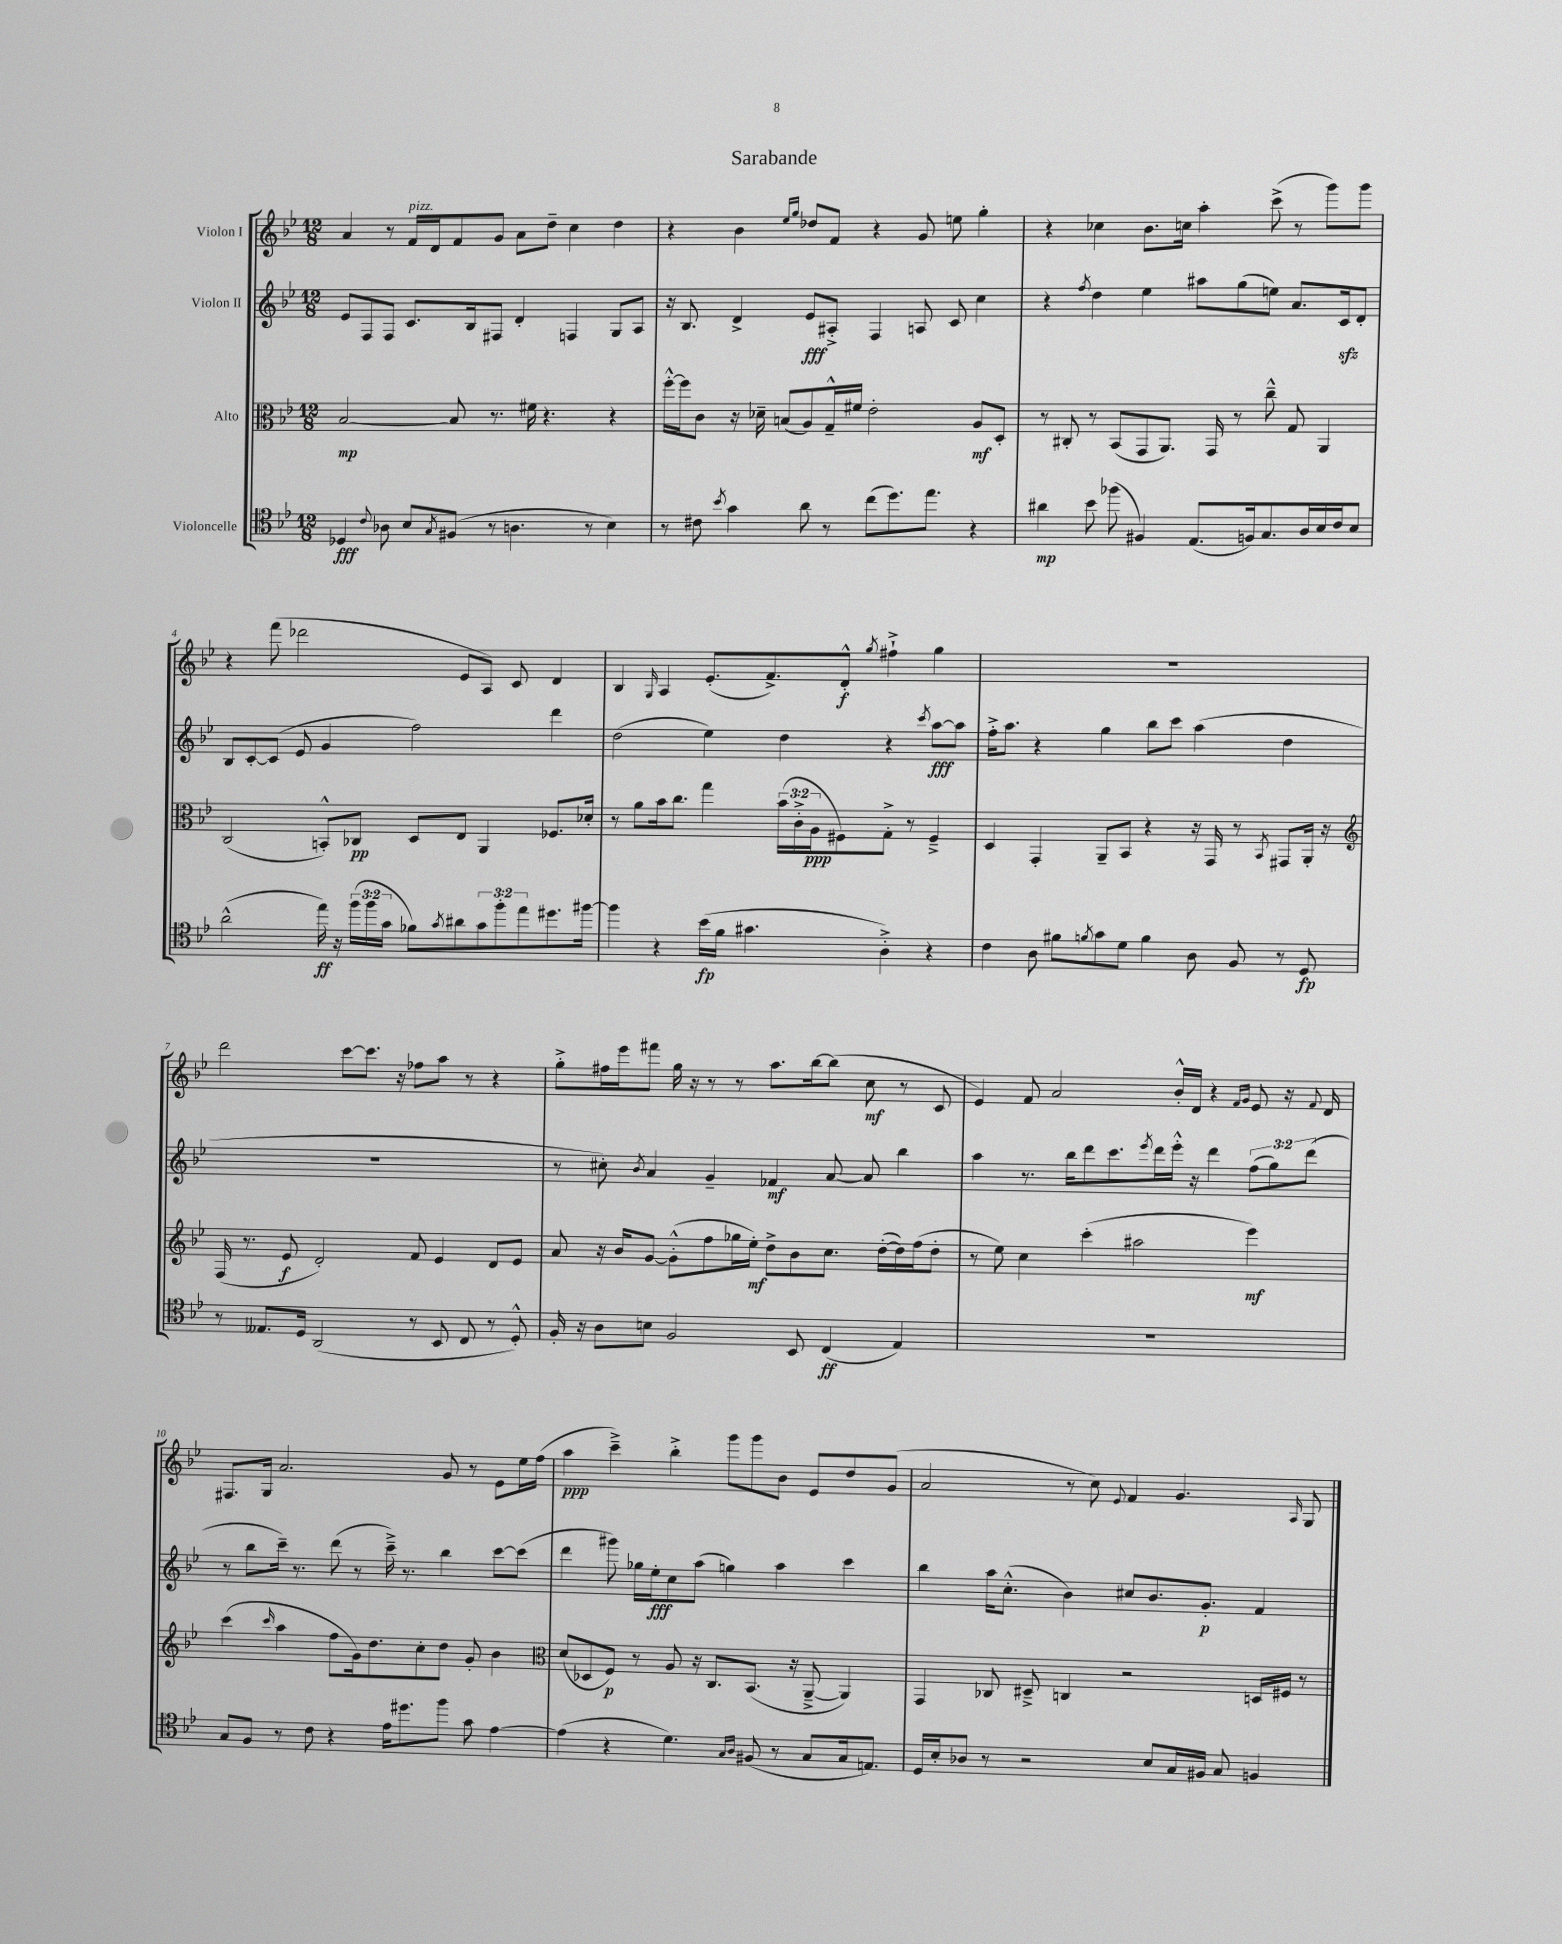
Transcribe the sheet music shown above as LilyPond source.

\header { title = "Sarabande" }
<<
\new StaffGroup <<
\new Staff = "s0" \with { instrumentName = "Violon I" } {
    \clef treble \key bes \major \numericTimeSignature \time 12/8
    a'4 r8 f'16^\markup { \italic "pizz." } d'16 f'8 g'8 a'8 d''8-- c''4 d''4 |
    r4 bes'4 \grace { ees''16 g''16 } des''8 f'8 r4 g'8 e''8 g''4-. |
    r4 ces''4 bes'8. c''16 a''4-. c'''8->( r8 g'''8) g'''8 |
    r4 f'''8( des'''2 ees'8 a8) c'8 d'4 |
    bes4 \grace { g16 } a4 ees'8.-.( f'8.->) d'8-.-^\f \acciaccatura { g''8 } fis''4-!-> g''4 |
    R1. |
    d'''2 c'''8~ c'''8. r16 fes''8 a''8 r8 r4 |
    g''8-.-> fis''16 ees'''16 fis'''8 g''16 r16 r8 r8 a''8. bes''16~ bes''8( c''8\mf r8 c'8 |
    ees'4) f'8 a'2 bes'16-.-^ d'16 r4 \grace { f'16 g'16 } ees'8 r16 \appoggiatura { f'8 } d'16 |
    fis8. g16 a'2. g'8 r8 ees'8 ees''16 f''16( |
    a''4\ppp c'''4--->) bes''4-.-> g'''8 g'''8 bes'8 ees'8 d''8 g'8( |
    a'2 r8 c''8) \appoggiatura { ees'8 } f'4 g'4. \grace { a16 } g8 \bar "|." |
}
\new Staff = "s1" \with { instrumentName = "Violon II" } {
    \clef treble \key bes \major \numericTimeSignature \time 12/8 \override Staff.TupletNumber.text = #tuplet-number::calc-fraction-text
    ees'8 f8 f8 c'8. bes16 fis8 d'4-. f4 g8 a8 |
    r16 bes8. d'4-> ees'8\fff ais8-.-> f4 a8 c'8 c''4 |
    r4 \acciaccatura { f''8 } d''4 ees''4 ais''8 g''8( e''8) a'8. c'16\sfz d'8-. |
    bes8 c'8~-. c'8( ees'8 g'4 f''2) d'''4 |
    d''2( ees''4) d''4 r4 \acciaccatura { c'''8 } a''8~\fff a''8 |
    f''16-.-> a''8. r4 g''4 bes''8 c'''8 a''4( d''4 |
    R1. |
    r8 cis''8-.) \acciaccatura { bes'8 } a'4 g'4-- fes'4\mf a'8~ a'8 bes''4 |
    a''4 r8. bes''16 d'''8 c'''8. \acciaccatura { ees'''8 } d'''16 ees'''16-.-^ r16 d'''4 \tuplet 3/2 { f''8( g''8) d'''8( } |
    r8 bes''8 c'''16--) r8. d'''8( r8 c'''16--->) r8. bes''4 c'''8~ c'''8( |
    d'''4 gis'''8) ges''16 ees''16-.\fff c''8 a''8( g''4) a''4 c'''4 |
    bes''4 a''16 c''8.-.-^( bes'4) cis''8 bes'8. g'8.-.\p f'4 \bar "|." |
}
\new Staff = "s2" \with { instrumentName = "Alto" } {
    \clef alto \key bes \major \numericTimeSignature \time 12/8 \override Staff.TupletNumber.text = #tuplet-number::calc-fraction-text
    bes2~\mp bes8 r8. fis'16 r4. r4 |
    f''16~-.-^ f''16 c'8 r16 des'16-- b8( a8) g16---^ fis'16 ees'2-. a8\mf d8-. |
    r8 cis8-. r8 bes,8( g,8 a,8.) g,16 r8 c''8---^ g8 a,4 |
    c2( b,8-.-^) ces8\pp d8 ees8 a,4 fes8. des'16-. |
    r8 a'8 bes'16 c''8. g''4 \tuplet 3/2 { bes'16( c'16-.-> a16\ppp } fis8) g8-.-> r8 fis4---> |
    d4 g,4-. a,8-- bes,8 r4 r16 g,16 r8 \acciaccatura { bes,8 } gis,8 a,16-. r16 |
    \clef treble f16( r8. ees'8\f d'2-.) f'8 ees'4 d'8 ees'8 |
    a'8 r16 bes'16 g'8~ g'8-.-^( f''8 ges''16 ees''16-.\mf) d''8-> bes'8 c''8. d''16~-.( d''16) f''16( d''8-. |
    r8 ees''8) c''4 c'''4-.( ais''2 ees'''4\mf) |
    c'''4( \grace { c'''16 } a''4 f''8 g'16) d''8. c''8-. d''8 g'8-. bes'4 |
    \clef alto d'8( des8 f8\p) r8 a8 r16 c8. bes,8.( r16 a,8~---> a,4) |
    g,4 ces8 dis8---> c4 r2 d16 fis16 r8 \bar "|." |
}
\new Staff = "s3" \with { instrumentName = "Violoncelle" } {
    \clef tenor \key bes \major \numericTimeSignature \time 12/8 \override Staff.TupletNumber.text = #tuplet-number::calc-fraction-text
    des4\fff \appoggiatura { c'8 } aes8 bes8 \acciaccatura { g8 } fis8( r8 a4. r8 bes4) |
    r8 cis'8 \acciaccatura { bes'8 } g'4 a'8 r8 c''8( d''8.) ees''8. r4 |
    ais'4\mp bes'8 fes''8( fis4) ees8.( f16) g8. a16 bes16 c'16 bes8 |
    a'2-^( ees''16\ff) r16 \tuplet 3/2 { f''16( f''16 g'16 } fes'8) \acciaccatura { g'8 } ais'8 \tuplet 3/2 { g'8 f''8-. ees''8 } dis''8. fis''16~ |
    fis''4 r4 bes'16\fp( f'16 gis'4. a4-.->) r4 |
    c'4 a8 fis'8 \acciaccatura { f'8 } g'8 d'8 f'4 a8 f8 r8 d8\fp |
    r8 eeses8. d16 a,2( r8 bes,8 c8 r8 d8-.-^) |
    f16-. r16 a8 b8 f2 bes,8 c4\ff( ees4) |
    R1. |
    g8 f8 r8 c'8 r4 ees'16 dis''8. f''8 g'8 ees'4~ |
    ees'4( r4 d'4.) \grace { g16 a16 } fis8( r8 g8 g16 e8.) |
    d16 bes16-. aes8 r8 r2 bes8 g16 fis16 g8 f4 \bar "|." |
}
>>
>>
